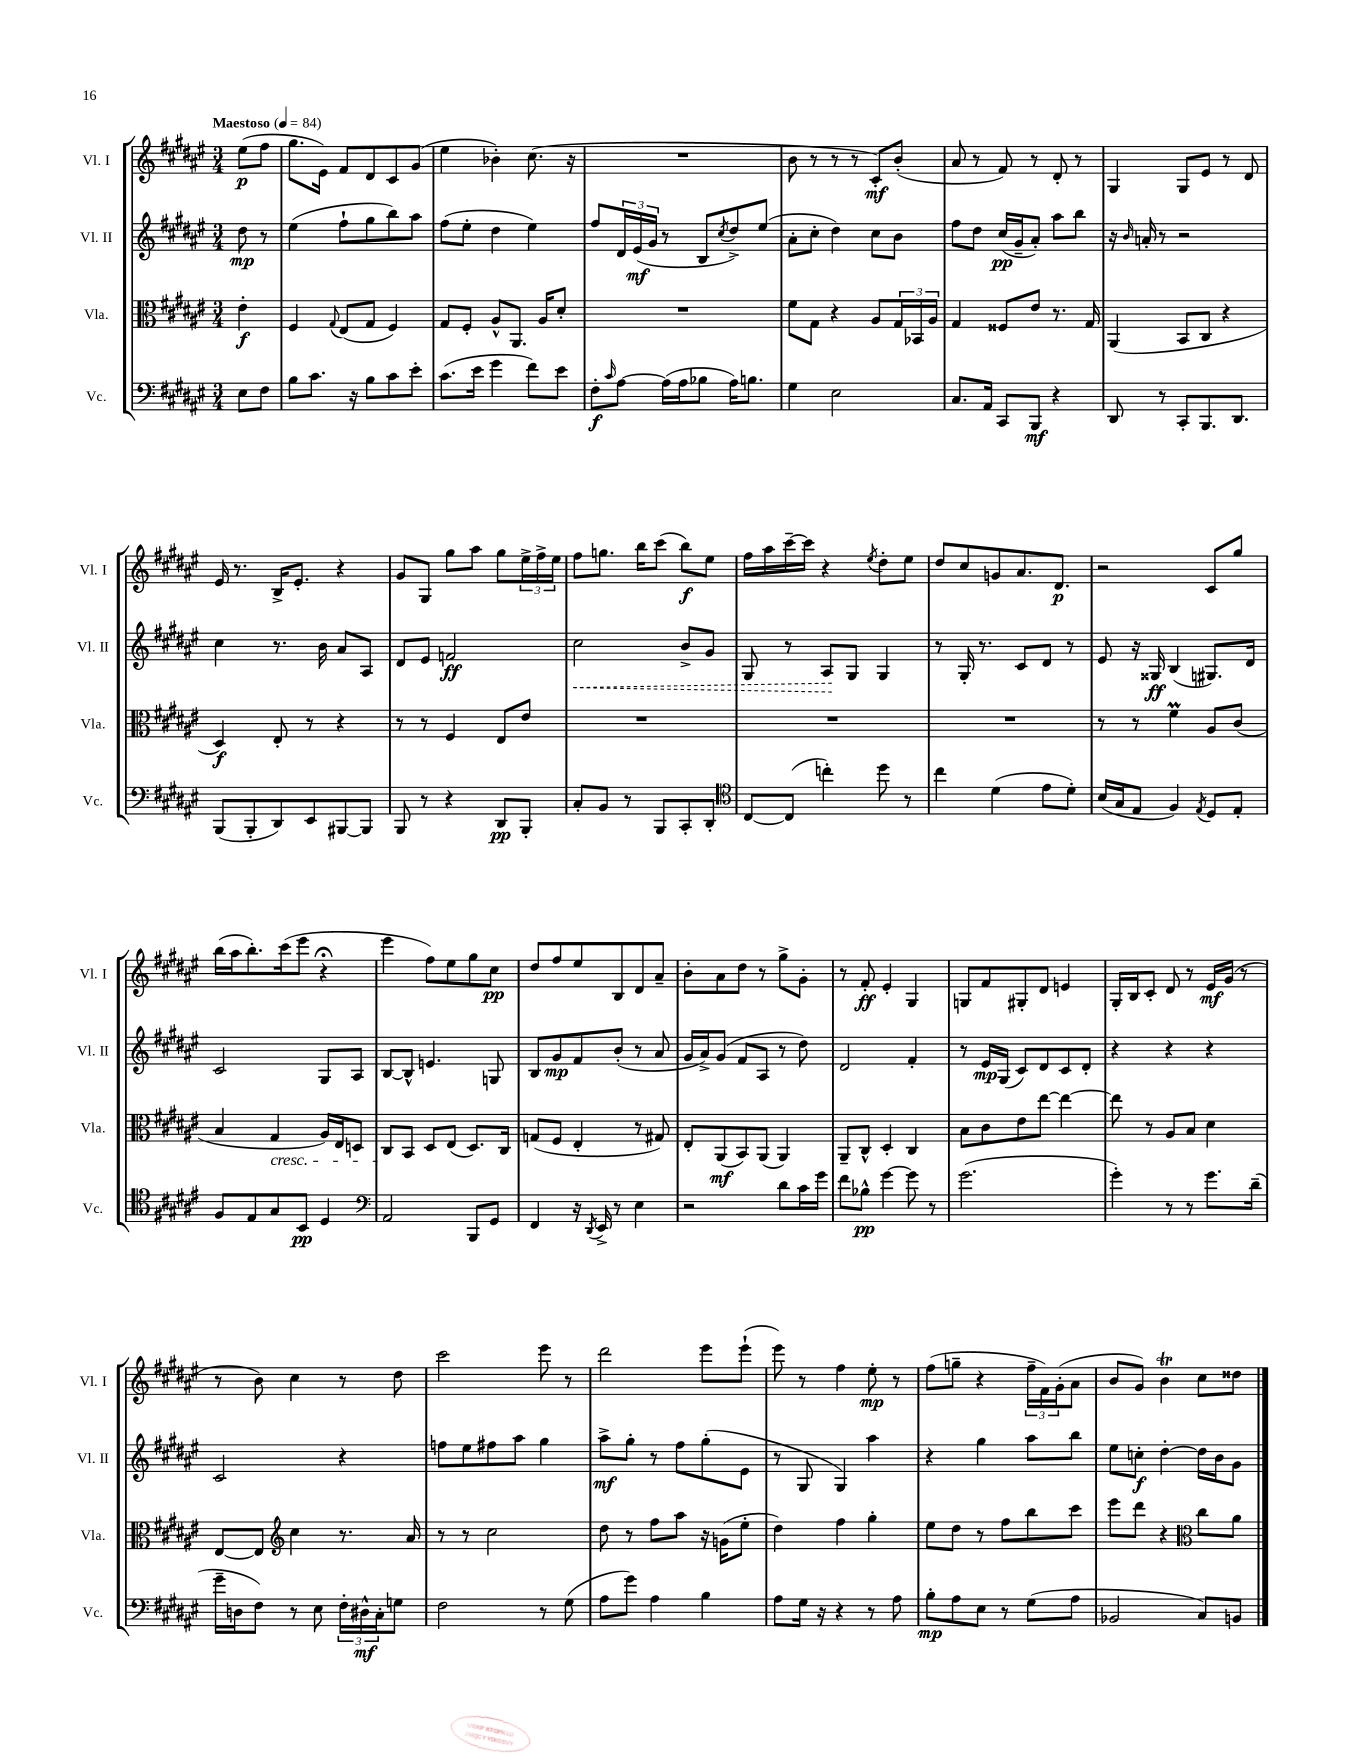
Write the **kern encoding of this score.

**kern	**kern	**kern	**kern
*staff4	*staff3	*staff2	*staff1
*clefF4	*clefC3	*clefG2	*clefG2
*k[f#c#g#d#a#e#]	*k[f#c#g#d#a#e#]	*k[f#c#g#d#a#e#]	*k[f#c#g#d#a#e#]
*M3/4	*M3/4	*M3/4	*M3/4
*MM84	*MM84	*MM84	*MM84
8E#\L	4e#'\	8dd#\	(8ee#\L
8F#\J	.	8r	8ff#\J
=	=	=	=
8B\L	4F#/	(4ee#\	8.gg#\L
8.c#\J	.	.	.
.	.	.	16e#\Jk)
.	8qqG#/	.	.
.	(8E#/L	8ff#`\L	8f#/L
16r	.	.	.
8B\L	8G#/J	8gg#\	8d#/
8c#\	4F#/)	8bb\)	8c#/
8e#'\J	.	8aa#\J	(8g#/J
=	=	=	=
(8.c#\L	8G#/L	(8ff#\L	4ee#\
.	8F#'/J	8ee#'\J	.
16e#\Jk	.	.	.
4g#\	8A#^^/L	4dd#\	4b-'\)
.	8.AA#/J	.	.
8f#\L)	.	4ee#\)	(8.cc#\
.	16A#/LK	.	.
8e#\J	8d#'/J	.	.
.	.	.	16r
=	=	=	=
8F#'\L	2.r	8ff#/L	2.r
16qqc#/	.	.	.
[8A#\J	.	24d#/L	.
.	.	(24e#/	.
.	.	24g#/JJ	.
(16A#\]LL	.	8r	.
16A#\J	.	.	.
8B-\J	.	8B/L	.
.	.	8qcc#/	.
16A#\LK)	.	8dd#^/)	.
8.B\J	.	.	.
.	.	(8ee#/J	.
=	=	=	=
4G#\	8f#\L	8a#'\L	8b\
.	8G#\J	8cc#'\J	8r
2E#\	4r	4dd#\)	8r
.	.	.	8r
.	8A#/L	8cc#\L	8c#'/L)
.	24G#/L	8b\J	(8b'/J
.	24BB-/	.	.
.	24A#/JJ	.	.
=	=	=	=
8.C#/L	4G#/	8ff#\L	8a#/
.	.	8dd#\J	8r
16AA#/Jk	.	.	.
8CC#/L	8F##/L	(16cc#/LL	8f#/)
.	.	16g#~/J	.
8BBB/J	8e#/J	8a#'/J)	8r
4r	8.r	8aa#\L	8d#'/
.	.	8bb\J	8r
.	16G#/	.	.
=	=	=	=
8DD#/	(4AA#/	16r	4G#/
.	.	16qqb/	.
.	.	16a'/	.
8r	.	8r	.
8CC#'/L	8BB/L	2r	8G#/L
8.BBB/	8C#/J	.	8e#/J
.	4r	.	8r
8.DD#/J	.	.	.
.	.	.	8d#/
=	=	=	=
(8BBB/L	4D#/)	4cc#\	16e#/
.	.	.	8.r
8BBB'/	.	.	.
8DD#/)	8E#'/	8.r	16B^/LK
.	.	.	8.e#'/J
8EE#/	8r	.	.
.	.	16b\	.
[8BBB#/	4r	8a#/L	4r
8BBB#/]J	.	8A#/J	.
=	=	=	=
8BBB/	8r	8d#/L	8g#/L
8r	8r	8e#/J	8G#/J
4r	4F#/	2f/	8gg#\L
.	.	.	8aa#\J
8DD#/L	8E#/L	.	8gg#\L
8BBB'/J	8e#/J	.	24ee#^\L
.	.	.	24ff#^\
.	.	.	24ee#\JJ
=	=	=	=
8C#'/L	2.r	2cc#\	8ff#\L
8BB/J	.	.	8.gg\J
8r	.	.	.
.	.	.	16bb\LK
8BBB/L	.	.	(8ccc#\J
8CC#'/	.	8b^/L	8bb\L)
8DD#'/J	.	8g#/J	8ee#\J
=	=	=	=
*clefC4	*	*	*
[8C#/L	2.r	8G#/	16ff#\LL
.	.	.	16aa#\
(8C#/]J	.	8r	[16ccc#~\
.	.	.	16ccc#\]JJ
4cc'\)	.	8A#/L	4r
.	.	8G#/J	.
.	.	.	8qee#/
8dd#\	.	4G#/	8dd#'\L
8r	.	.	8ee#\J
=	=	=	=
4cc#\	2.r	8r	8dd#/L
.	.	16G#'/	8cc#/
.	.	8.r	.
(4d#\	.	.	8g/
.	.	8c#/L	8.a#/
8e#\L	.	8d#/J	.
.	.	.	8.d#/J
8d#'\J)	.	8r	.
=	=	=	=
(16B/LL	8r	8e#/	2r
16G#/J	.	.	.
8E#/J	8r	16r	.
.	.	16G##/	.
4F#/)	4f#\	(4B/	.
8qE#/	.	.	.
8D#/L	8A#/L	8.G#/L)	8c#/L
8E#'/J	(8c#/J	.	8gg#/J
.	.	16d#/Jk	.
=	=	=	=
8F#/L	4B/	2c#/	(16bb\LL
.	.	.	16aa#\J
8E#/	.	.	8.bb'\)
8G#/	4G#/	.	.
.	.	.	(16ccc#\k
8BB/J	.	.	8eee#\J
4D#/	16A#/LL)	8G#/L	4r;
.	16E#/J	.	.
.	8D/J	8A#/J	.
=	=	=	=
*clefF4	*	*	*
2AA#/	8C#/L	[8B/L	4eee#\
.	8BB/J	8B^^/]J	.
.	8D#/L	4.e/	8ff#\L)
.	(8E#/J	.	8ee#\
8BBB/L	8.D#/L)	.	8gg#\
8GG#/J	.	8G/	8cc#\J
.	16C#/Jk	.	.
=	=	=	=
4FF#/	(8G/L	8B/L	8dd#/L
.	8F#/J	8g#/	8ff#/
16r	4E#'/	8f#/	8ee#/
8qDD#/	.	.	.
16EE#^/	.	.	.
8r	.	(8b'/J	8B/
4E#\	8r	8r	8d#/
.	8G#/)	8a#/	8a#~/J
=	=	=	=
2r	8E#'/L	16g#/LL	8b'\L
.	.	16a#^/J)	.
.	(8AA#/	(8g#/J	8a#\
.	8BB/)	8f#/L	8dd#\J
.	(8AA#/J	8A#/J	8r
8d#\L	4AA#/)	8r	8gg#^\L
16c#\L	.	8dd#\)	8g#'\J
16g#\JJ	.	.	.
=	=	=	=
8f#\L	8AA#~/L	2d#/	8r
8B-^^\J	8C#^^/J	.	8f#'/
[4g#\	4D#'/	.	4e#'/
8g#\]	4C#/	4f#'/	4G#/
8r	.	.	.
=	=	=	=
(2.g#\	8B\L	8r	8G/L
.	8c#\	16e#/LL	8f#/
.	.	(16G#/JJ	.
.	8e#\	8c#/L)	8G#'/
.	[8ee#\J	8d#/	8d#/J
.	4ee#\_	8c#/	4e/
.	.	8d#'/J	.
=	=	=	=
4g#'\)	8ee#\]	4r	16G#'/LL
.	.	.	16B/J
.	8r	.	8c#'/J
8r	8A#/L	4r	8d#/
8r	8B/J	.	8r
8.g#\L	4d#\	4r	16e#/LL
.	.	.	(16g#/JJ
.	.	.	8r
(16d#~\Jk	.	.	.
=	=	=	=
16g#~\LL	[8E#/L	2c#/	8r
16D\J	.	.	.
8F#\J)	8E#/]J	.	8b\)
*	*clefG2	*	*
8r	4cc#\	.	4cc#\
8E#\	.	.	.
24F#'\LL	8.r	4r	8r
24D#^^\	.	.	.
24C#'\J	.	.	.
8G\J	.	.	8dd#\
.	16a#/	.	.
=	=	=	=
2F#\	8r	8ff\L	2ccc#\
.	8r	8ee#\	.
.	2cc#\	8ff#\	.
.	.	8aa#\J	.
8r	.	4gg#\	8eee#\
(8G#\	.	.	8r
=	=	=	=
8A#\L	8dd#\	8aa#^\L	2ddd#\
8g#\J)	8r	8gg#'\J	.
4A#\	8ff#\L	8r	.
.	8aa#\J	8ff#\L	.
4B\	16r	(8gg#'\	8eee#\L
.	(16g\LK	.	.
.	8ee#'\J	8e#\J	(8eee#`\J
=	=	=	=
8A#\L	4dd#\)	8r	8eee#\)
16G#\Jk	.	8G#/	8r
16r	.	.	.
4r	4ff#\	4G#/)	4ff#\
8r	4gg#'\	4aa#\	8ee#'\
8A#\	.	.	8r
=	=	=	=
8B'\L	8ee#\L	4r	(8ff#\L
8A#\	8dd#\J	.	8gg~\J
8E#\J	8r	4gg#\	4r
8r	8ff#\L	.	.
(8G#\L	8bb\	8aa#\L	24ff#~\LL
.	.	.	24f#\)
.	.	.	(24g#'\J
8A#\J	8ccc#\J	8bb\J	8a#\J
=	=	=	=
2BB-/	8eee#\L	8ee#\L	8b/L
.	8ddd#\J	8cc'\J	8g#/J)
.	4r	[4dd#'\	4b\
*	*clefC3	*	*
8C#/L)	8cc#\L	16dd#\]LL	8cc#\L
.	.	16b\J	.
8BB/J	8a#\J	8g#\J	8dd##\J
==	==	==	==
*-	*-	*-	*-
